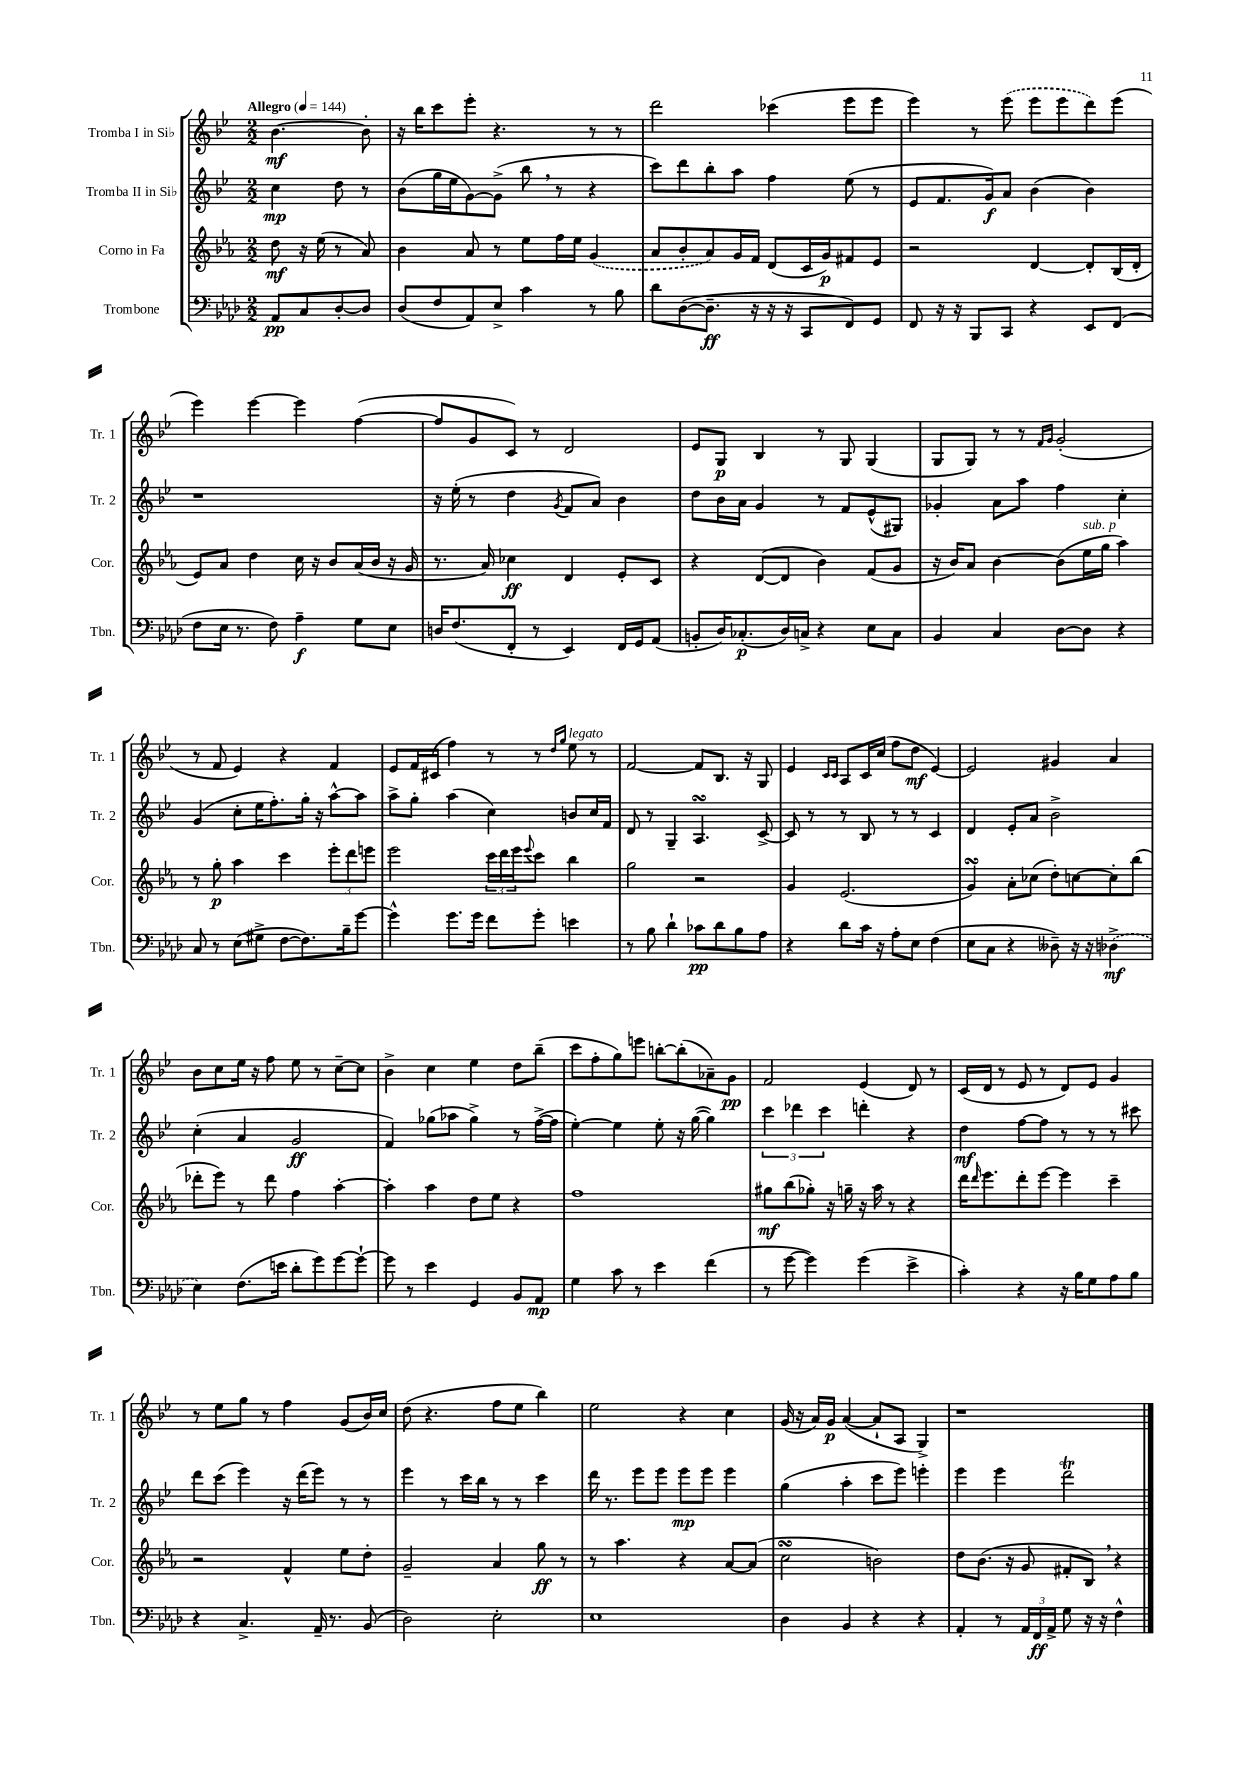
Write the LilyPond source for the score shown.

<<
\new StaffGroup <<
\new Staff = "s0" \with { instrumentName = "Tromba I in Sib" shortInstrumentName = "Tr. 1" } {
    \clef treble \key bes \major \numericTimeSignature \time 2/2 \partial 2 \tempo "Allegro" 4 = 144
    bes'4.~\mf bes'8-. |
    r16 bes''16 c'''8 ees'''8-. r4. r8 r8 |
    d'''2 ces'''4( ees'''8 ees'''8 |
    ees'''4) r8 \once \slurDashed ees'''8( ees'''8 ees'''8 d'''8) ees'''8( |
    ees'''4) ees'''4~ ees'''4 f''4~( |
    f''8 g'8 c'8) r8 d'2 |
    ees'8 g8\p bes4 r8 g8 g4( |
    g8 g8) r8 r8 \grace { f'16 g'16 } g'2-.( |
    r8 f'8 ees'4) r4 f'4 |
    ees'8 f'16 cis'16( f''4) r8 r8 \grace { d''16 g''16 } ees''8^\markup { \italic "legato" } r8 |
    f'2~ f'8 bes8. r16 g8 |
    ees'4 \grace { c'16 c'16 } a8 c'16 c''16( f''8 d''8\mf ees'4~) |
    ees'2 gis'4 a'4 |
    bes'8 c''8 ees''16 r16 f''8 ees''8 r8 c''8~-- c''8 |
    bes'4-> c''4 ees''4 d''8 bes''8--( |
    c'''8 f''8-. g''8) e'''8 b''8~-. b''8-.( aes'8--) g'8\pp |
    f'2 ees'4( d'8) r8 |
    c'16( d'16 r8 ees'8 r8 d'8) ees'8 g'4 |
    r8 ees''8 g''8 r8 f''4 g'8( bes'16) c''16 |
    d''8( r4. f''8 ees''8 bes''4) |
    ees''2 r4 c''4 |
    g'16( r16 a'16) g'16\p a'4~( a'8-! a8 g4->) |
    r1 \bar "|." |
}
\new Staff = "s1" \with { instrumentName = "Tromba II in Sib" shortInstrumentName = "Tr. 2" } {
    \clef treble \key bes \major \numericTimeSignature \time 2/2 \partial 2
    c''4\mp d''8 r8 |
    bes'8( g''16 ees''16 g'8~) g'8->( bes''8 \breathe r8 r4 |
    c'''8) d'''8 bes''8-. a''8 f''4 ees''8( r8 |
    ees'8 f'8. g'16\f) a'8 bes'4( bes'4) |
    r1 |
    r16 ees''16-.( r8 d''4 \acciaccatura { g'8 } f'8 a'8) bes'4 |
    d''8 bes'16 a'16 g'4 r8 f'8 ees'8-^( gis8) |
    ges'4-. a'8 a''8 f''4 c''4-. |
    g'4( c''8-. ees''16 f''8.-.) g''16-. r16 a''8~-^ a''8 |
    a''8-> g''8-. a''4( c''4) b'8 c''16 f'16 |
    d'8 r8 g4-- a4.\turn c'8~-> |
    c'8 r8 r8 bes8 r8 r8 c'4 |
    d'4 ees'8-. a'8 bes'2-> |
    c''4-.( a'4 g'2\ff |
    f'4) ges''8( aes''8 ges''4->) r8 f''16~->( f''16 |
    ees''4~-.) ees''4 ees''8-. r16 g''16~( g''4) |
    \tuplet 3/2 { c'''4 des'''4 c'''4 } d'''4-. r4 |
    d''4\mf f''8~ f''8 r8 r8 r8 cis'''8 |
    d'''8 c'''8( ees'''4) r16 d'''16( ees'''8) r8 r8 |
    ees'''4 r8 c'''16 bes''16 r8 r8 c'''4 |
    d'''16 r8. ees'''8 ees'''8 ees'''8\mp ees'''8 ees'''4 |
    g''4( a''4-. c'''8 ees'''8) e'''4-. |
    ees'''4 ees'''4 d'''2\trill \bar "|." |
}
\new Staff = "s2" \with { instrumentName = "Corno in Fa" shortInstrumentName = "Cor." } {
    \clef treble \key ees \major \numericTimeSignature \time 2/2 \partial 2
    d''8\mf r16 ees''16( r8 aes'8) |
    bes'4 aes'8 r8 ees''8 f''16 ees''16 \once \slurDashed g'4( |
    aes'8 bes'8-. aes'8) g'16 f'16 d'8( c'16 g'16\p) fis'8 ees'8 |
    r2 d'4~ d'8-. bes16( d'16-. |
    ees'8) aes'8 d''4 c''16 r16 bes'8 aes'16( bes'16 r16 g'16 |
    r8. aes'16) ces''4\ff d'4 ees'8-. c'8 |
    r4 d'8~( d'8 bes'4) f'8( g'8 |
    r16 bes'16) aes'8 bes'4~ bes'8( ees''16^\markup { \italic "sub. p" } g''16 aes''4) |
    r8 g''8-.\p aes''4 c'''4 \tuplet 3/2 { ees'''8-. d'''8 e'''8 } |
    ees'''2 \tuplet 3/2 { c'''16 d'''16 ees'''16 } \appoggiatura { ees'''8 } c'''8 bes''4 |
    g''2 r2 |
    g'4 ees'2.( |
    g'4\turn) aes'8-. ces''8( d''8-.) c''8~ c''8-. bes''8( |
    des'''8-. ees'''8) r8 des'''8 f''4 aes''4~-. |
    aes''4-. aes''4 d''8 ees''8 r4 |
    f''1 |
    gis''8\mf bes''8( ges''8-.) r16 g''16-- r16 aes''16 r8 r4 |
    d'''16 \grace { d'''16 } ees'''8. d'''8-. ees'''8~ ees'''4 c'''4-- |
    r2 f'4-^ ees''8 d''8-. |
    g'2-- aes'4 g''8\ff r8 |
    r8 aes''4. r4 aes'8~ aes'8( |
    c''2\turn b'2) |
    d''8 bes'8.( r16 g'8 fis'8-. bes8) \breathe r4 \bar "|." |
}
\new Staff = "s3" \with { instrumentName = "Trombone" shortInstrumentName = "Tbn." } {
    \clef bass \key aes \major \numericTimeSignature \time 2/2 \partial 2
    aes,8\pp c8 des8~-. des8 |
    des8( f8 aes,8) ees8-> c'4 r8 bes8 |
    des'8 des8~( des8.--\ff r16 r16 r16 c,8 f,8) g,8 |
    f,8 r16 r16 bes,,8 c,8 r4 ees,8 f,8( |
    f8 ees16 r8. f8) aes4--\f g8 ees8 |
    d16 f8.( f,8-. r8 ees,4) f,16 g,16 aes,8( |
    b,8-. des16) ces8.-.\p( des16) c16-> r4 ees8 c8 |
    bes,4 c4 des8~ des8 r4 |
    c8 r8 ees8( gis8-> f8~ f8.) bes16-- g'8~ |
    g'4-^ g'8. g'16 f'8 g'8-. e'4 |
    r8 bes8 des'4-! ces'8\pp des'8 bes8 aes8 |
    r4 des'8 c'16 r16 aes8-. ees8 f4( |
    ees8 c8 r4 deses8--) r16 r16 \once \slurDashed des4->\mf( |
    ees4) f8.( e'16 des'8-. g'8) g'8~ g'8~-! |
    g'8 r8 ees'4 g,4 bes,8 aes,8\mp |
    g4 c'8 r8 ees'4 f'4( |
    r8 g'8~ g'4) g'4( ees'4-> |
    c'4-.) r4 r16 bes16 g8 aes8 bes8 |
    r4 c4.-> aes,16-- r8. bes,8( |
    des2) ees2-. |
    ees1 |
    des4 bes,4 r4 r4 |
    aes,4-. r8 \tuplet 3/2 { aes,16 f,16\ff aes,16-> } g8 r16 r16 f4-^ \bar "|." |
}
>>
>>
\layout { \context { \Score \remove "Bar_number_engraver" } }
